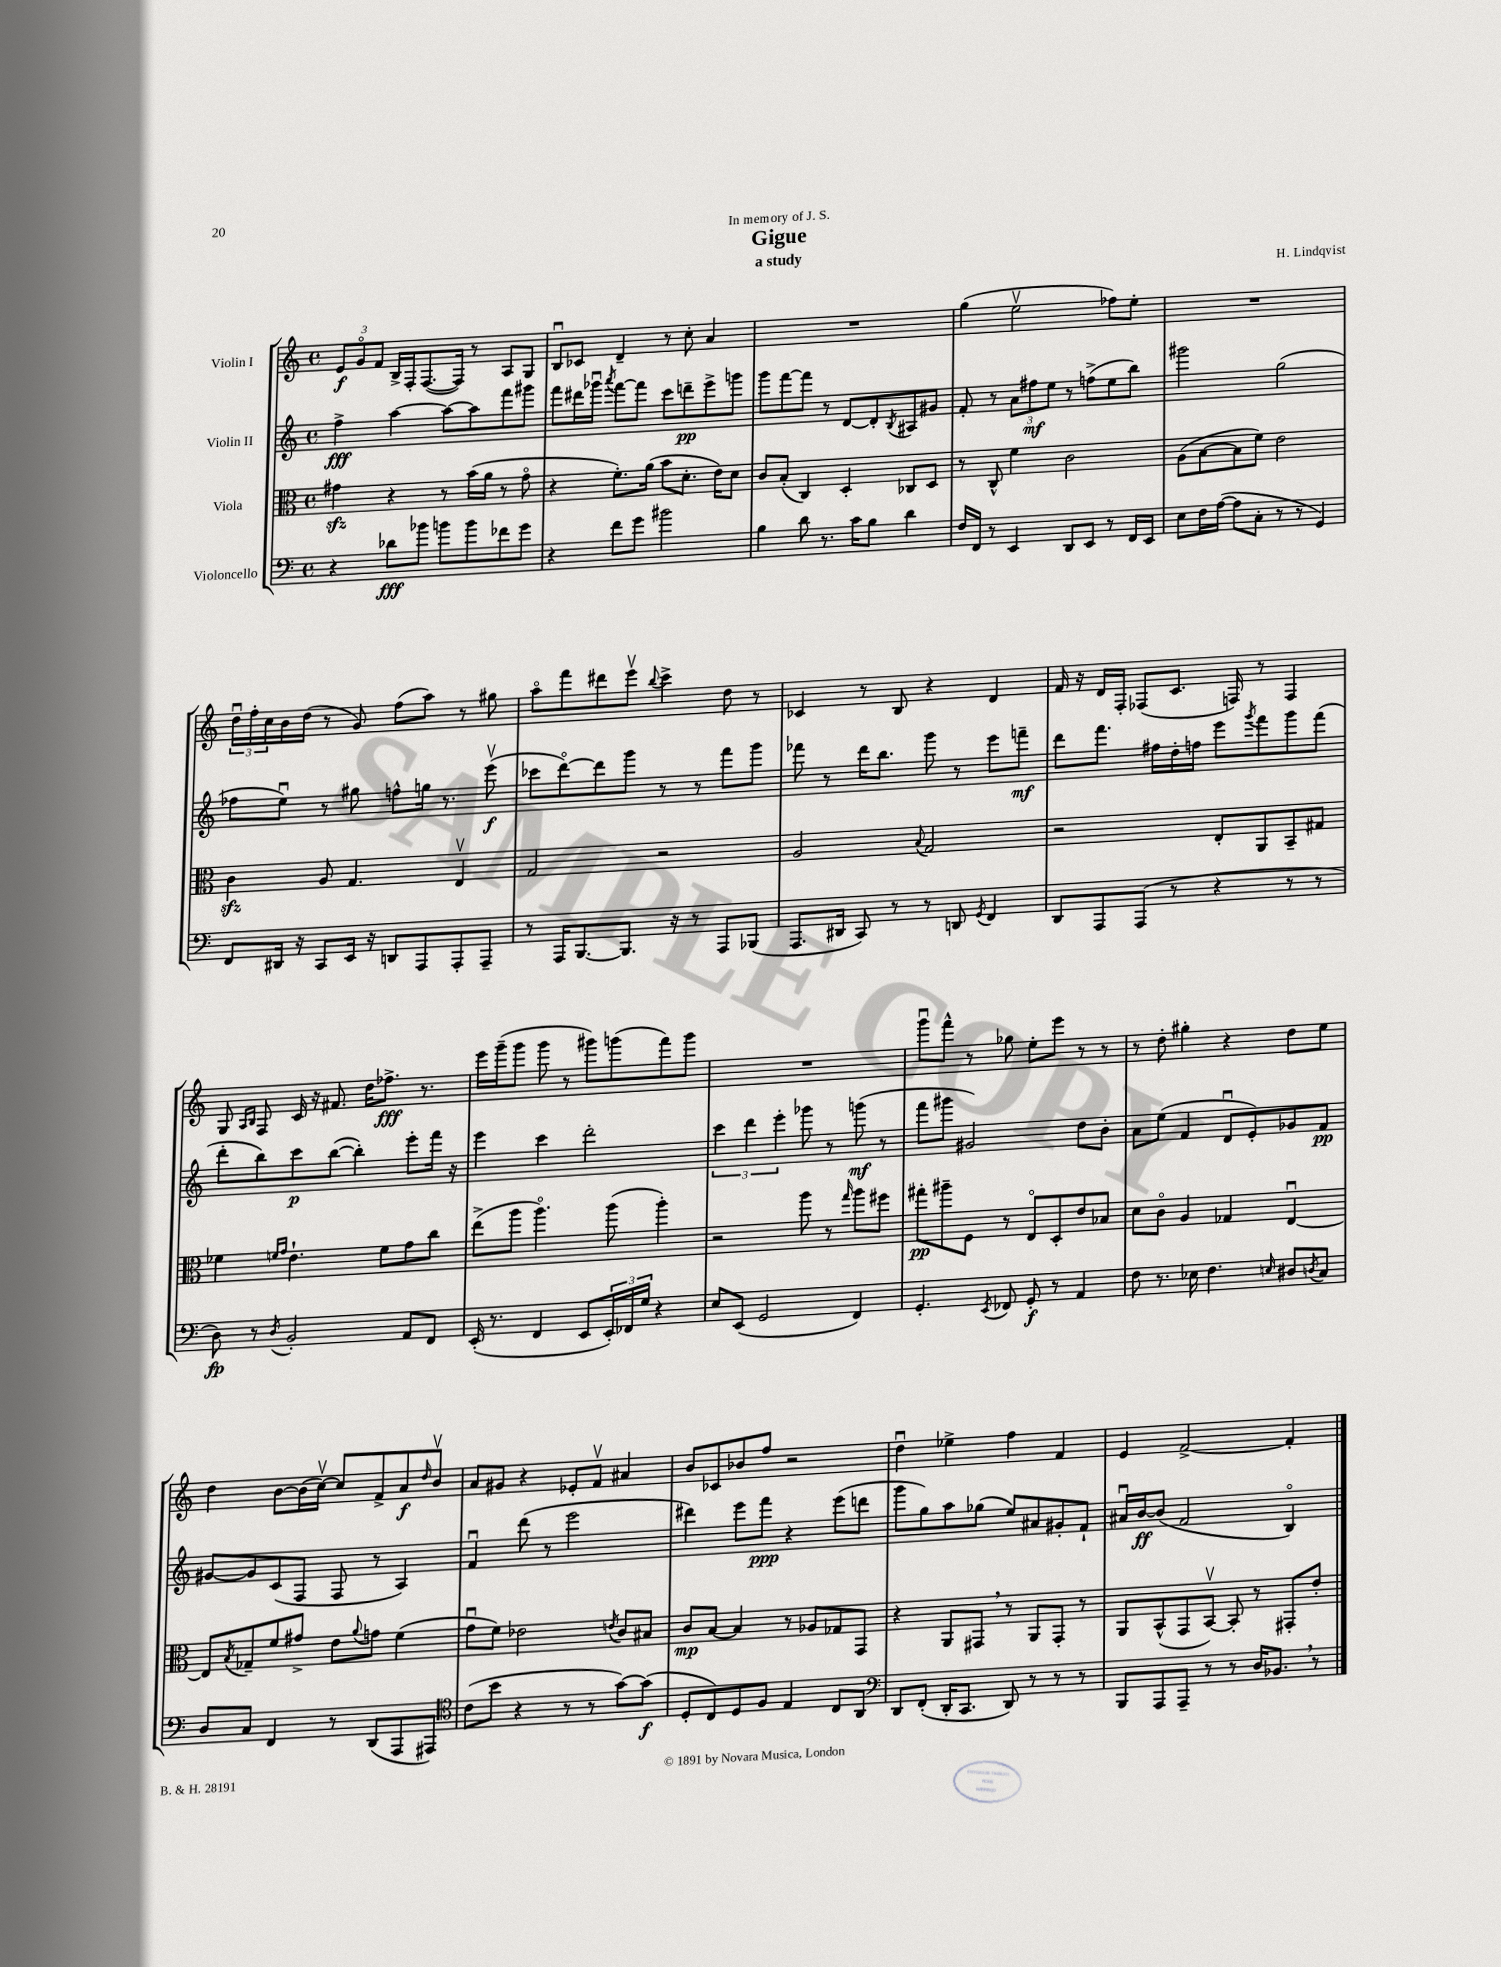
\header { title = "Gigue" composer = "H. Lindqvist" subtitle = "a study" dedication = "In memory of J. S." }
<<
\new StaffGroup <<
\new Staff = "s0" \with { instrumentName = "Violin I" } {
    \clef treble \key c \major \defaultTimeSignature \time 4/4
    \tuplet 3/2 { e'8\f g'8\flageolet f'8 } b16-> f16-. f8.~( f16) r8 a8 g8 |
    b8\downbow ces'8 d'4-- r8 c''8-. a'4 |
    R1 |
    g''4( e''2\upbow fes''8) e''8-. |
    R1 |
    \tuplet 3/2 { d''16\downbow f''16-. c''16 } b'16 d''16( r8 g'8) f''8( a''8) r8 gis''8 |
    a''8\flageolet f'''8 dis'''8 e'''8\upbow \appoggiatura { b''8 } c'''4-> d''8 r8 |
    ces'4 r8 b8 r4 d'4 |
    f'16 r16 d'16 f16-. fes8( c'8. f16) r8 f4 |
    g8 \grace { a16 b16 } f8 c'16 r16 fis'8. d''16 fes''8.->\fff r8. |
    e'''16 g'''16--( g'''8 g'''8 r8 gis'''8) g'''8( f'''8) g'''8 |
    R1 |
    g'''8\downbow f'''8-^ r8 ges''8 e''8-. e'''8 r8 r8 |
    r8 d''8-. gis''4-. r4 d''8 e''8 |
    d''4 b'8~ b'16( c''16~\upbow) c''8 f'8-> a'8\f \grace { d''16 } b'8\upbow |
    a'8 gis'8 r4 ees'8-. f'8\upbow ais'4 |
    b'8 ces'8 bes'8 f''8 r2 |
    d''4\downbow ees''4-> f''4 f'4 |
    e'4 f'2~-> f'4-. \bar "|." |
}
\new Staff = "s1" \with { instrumentName = "Violin II" } {
    \clef treble \key c \major \defaultTimeSignature \time 4/4
    f''4->\fff a''4~ a''8~ a''8 f'''8 gis'''8 |
    f'''8 dis'''16 ges'''16\downbow \acciaccatura { a'''8 } f'''8~ f'''8 c'''8 d'''8--\pp e'''8-> g'''8 |
    g'''8 f'''8~ f'''8 r8 d'8~ d'8-. \acciaccatura { b8 } ais8 gis'8 |
    f'8-. r8 \tuplet 3/2 { a'8 fis''8\mf e''8 } r8 f''8->( e''8 b''8) |
    gis'''2 g''2( |
    fes''8 e''8\downbow) r8 gis''8 f''8-^ g''16 r8. e'''8\upbow\f( |
    ces'''8 d'''8~\flageolet) d'''8 g'''8 r8 r8 f'''8 g'''8 |
    fes'''8 r8 d'''16 b''8. g'''8 r8 e'''8 f'''8--\mf |
    d'''8 f'''8. fis''16 d''16-. f''16 e'''8 \acciaccatura { g'''8 } f'''8 g'''8 f'''8( |
    d'''8-. b''8) c'''8\p b''8~( b''4-.) e'''8-. f'''16 r16 |
    e'''4 c'''4 d'''2-. |
    \tuplet 3/2 { c'''4 d'''4 e'''4-. } ges'''8 r8 g'''8\mf( r8 |
    f'''8 gis'''8 gis'2) d''8 b'8-. |
    a'8 e''8( f'4 d'8\downbow e'8-.) ges'8 f'8\pp |
    gis'8~ gis'8 c'8( f8 f8 r8 a4) |
    f'4\downbow d'''8( r8 e'''2 |
    dis'''4) e'''8 f'''8\ppp r4 e'''8( d'''8 |
    g'''8 g''8) a''8 ges''8( e''8) ais'8 gis'8-. f'8-! |
    ais'16\downbow b'16~\ff b'8( f'2 b4\flageolet) \bar "|." |
}
\new Staff = "s2" \with { instrumentName = "Viola" } {
    \clef alto \key c \major \defaultTimeSignature \time 4/4
    gis'4\sfz r4 r8 b'16( a'16 r8 gis'8\flageolet |
    r4 f'8.-.) a'16( b'8 d'8.-. e'16) d'8 |
    c'8 b8-.( c4) d4-. ces8 d8 |
    r8 c8-^ f'4 c'2 |
    a8( b8~ b8 f'8) e'2 |
    c'4\sfz a8 g4. e4\upbow |
    g2 r2 |
    a2 \appoggiatura { b8 } g2 |
    r2 e8-. a,8 b,8-- gis8 |
    fes'4 \grace { f'16 g'16 } e'4.-! f'8 g'8 c''8 |
    e''8->( a''8 a''4.\flageolet) a''8( a''4-.) |
    r2 a''8 r8 \grace { g''16 } a''8 fis''8 |
    gis''8-.\pp ais''8-- f8 r8 e8\flageolet d8-. e'8 bes8 |
    d'8 c'8\flageolet a4 ges4 e4~\downbow |
    e8 \acciaccatura { b8 } ges8-- f'8 gis'8-> e'8 \appoggiatura { a'8 } g'8 f'4( |
    g'8\downbow f'8) ees'2 \acciaccatura { e'8 } c'8 bis8 |
    c'8\mp b8~ b4 r8 aes8 ges8 g,8 |
    r4 a,8 gis,8 \breathe r8 a,8 gis,8-. r8 |
    a,8 b,8-^( g,8 b,8~\upbow) b,8-. r8 gis,8-. e'8-. \bar "|." |
}
\new Staff = "s3" \with { instrumentName = "Violoncello" } {
    \clef bass \key c \major \defaultTimeSignature \time 4/4
    r4 des'8\fff bes'8 b'8 b'8 fes'8 g'8 |
    r4 f'8 g'8 bis'2 |
    b4 d'8 r8. c'16 b8 d'4 |
    f16 f,16 r8 e,4 d,8 e,8 r8 f,16 e,16 |
    e8 f16 a16~( a8 c8-. r8 r8 g,4) |
    f,8 dis,16 r16 c,8 e,16 r16 d,8 a,,8 a,,8-. a,,8-- |
    r8 a,,16 b,,8.~ b,,8. r16 r8 a,,8 bes,,8( |
    a,,8. dis,16 c,8) r8 r8 d,8 \acciaccatura { g,8 } f,4 |
    d,8 a,,8 a,,8( r8 r4 r8 r8 |
    d8\fp) r8 \acciaccatura { d8 } b,2-. a,8 f,8 |
    e,16-.( r8. f,4 e,8 \tuplet 3/2 { e,16-.) fes,16 g16 } r4 |
    e8 e,8( g,2 f,4) |
    g,4.-. \acciaccatura { e,8 } fes,8 g,8-.\f r8 a,4 |
    f8 r8. ees16 f4. \grace { e16 } dis8 \acciaccatura { d8 } c8 |
    d8 c8 f,4 r8 d,8( a,,8 ais,,8) |
    \clef tenor c'8( b'8 r4 r8 r8 g'8~) g'8\f( |
    d8-. c8) d8 f8 e4 c8 a,8 |
    \clef bass d,8 f,8-.( d,16-. c,8. d,8) r8 r8 r8 |
    b,,8 a,,8 a,,8-- r8 r8 d16 bes,8. \breathe r8 \bar "|." |
}
>>
>>
\layout { \context { \Score \remove "Bar_number_engraver" } }
